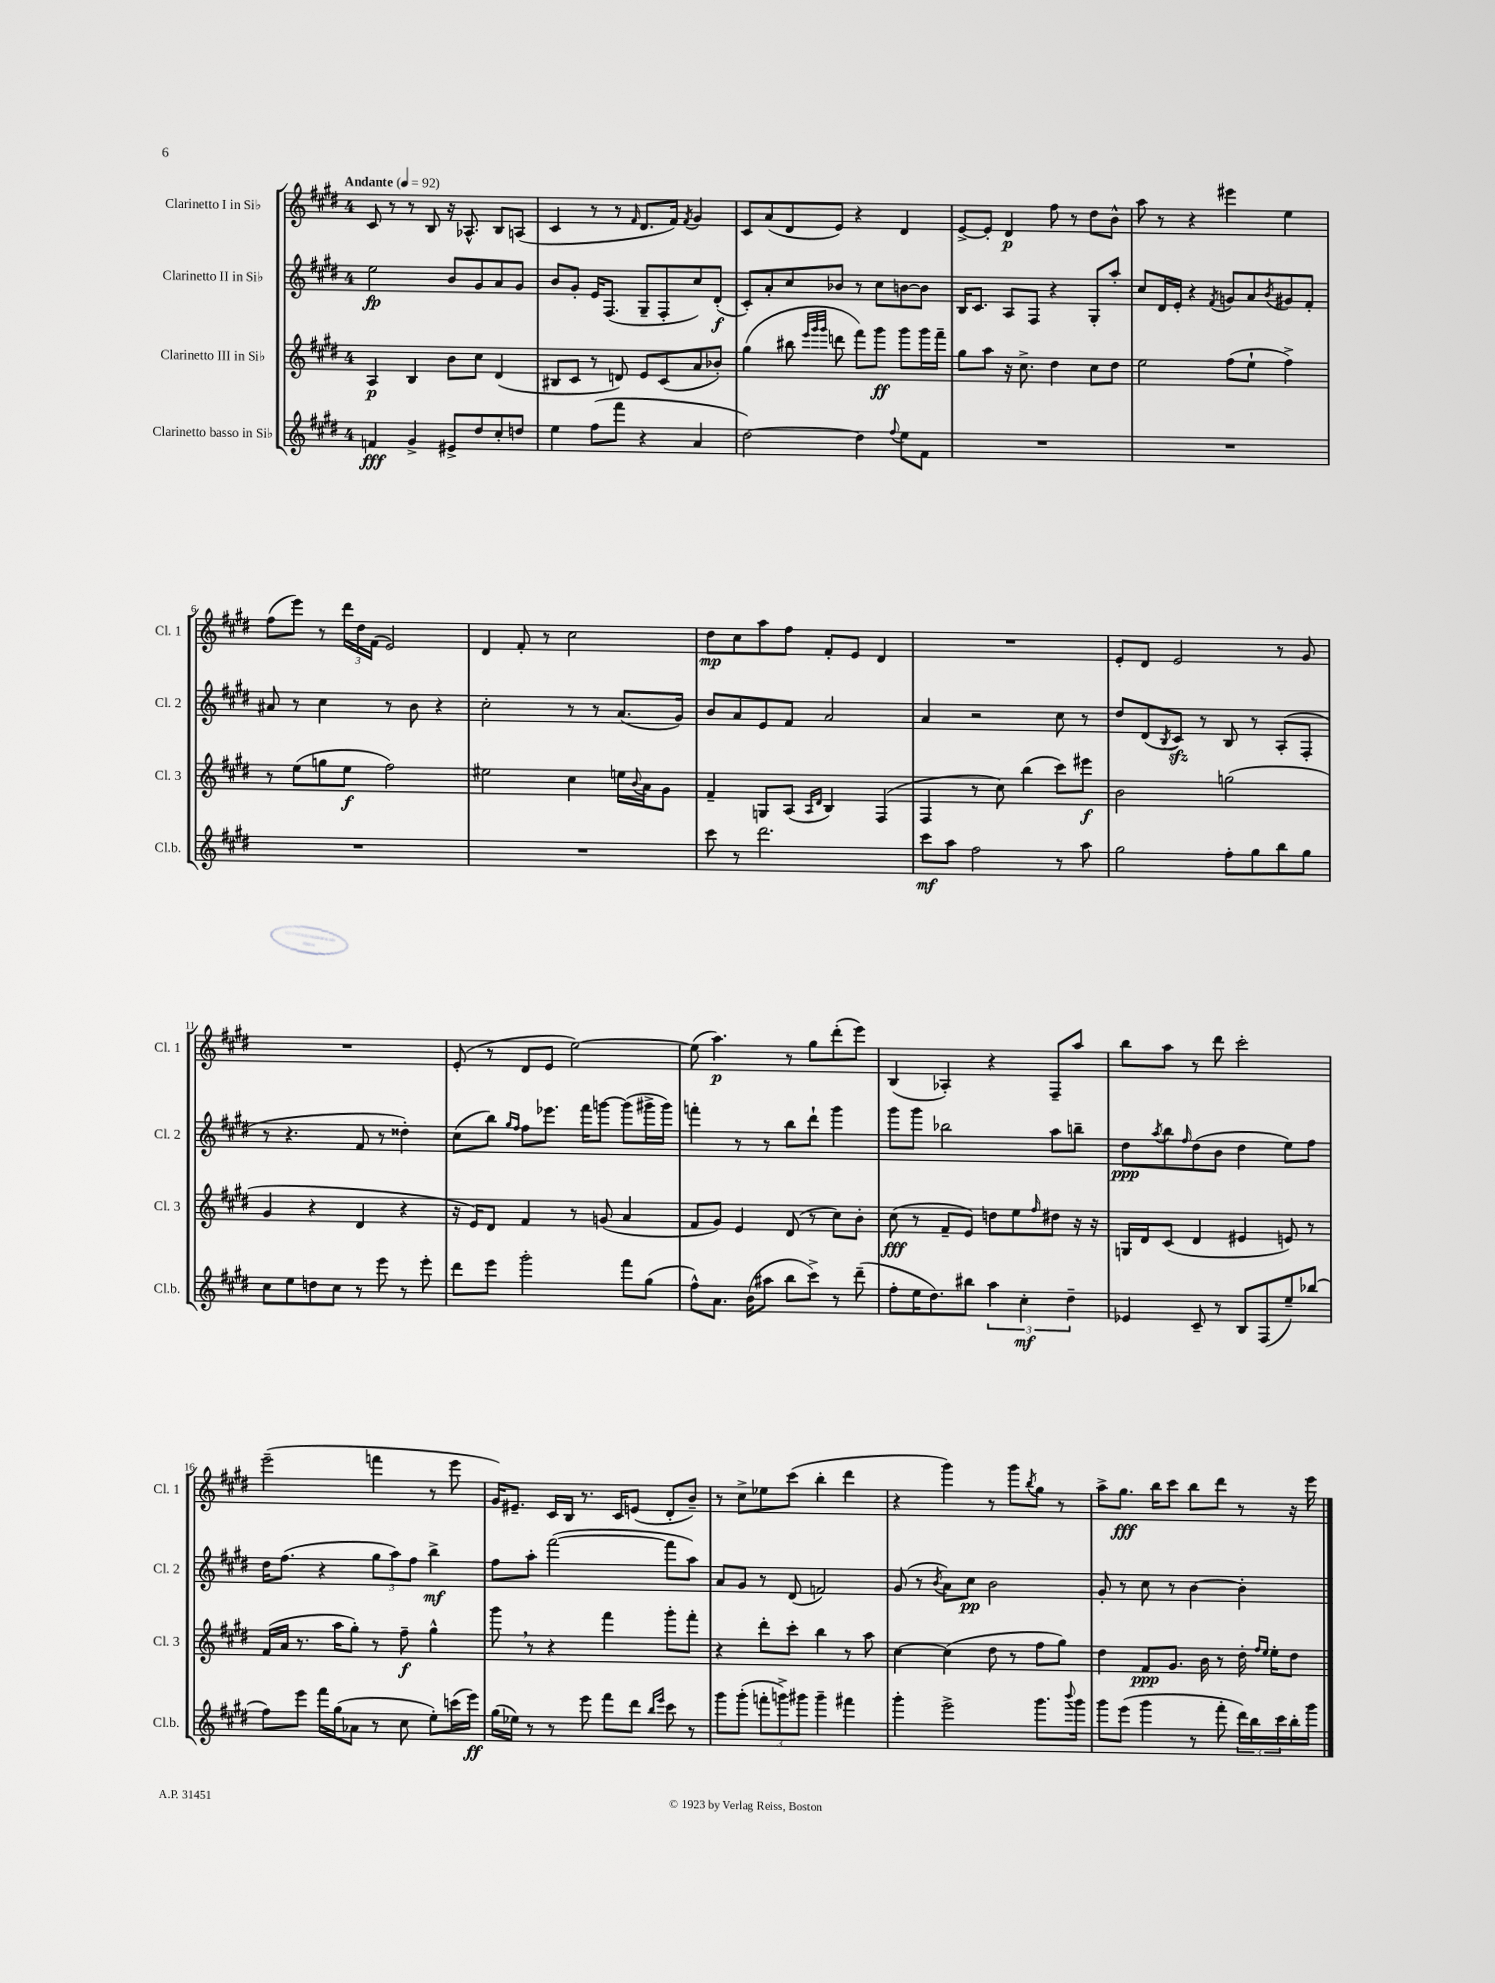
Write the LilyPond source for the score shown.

<<
\new StaffGroup <<
\new Staff = "s0" \with { instrumentName = "Clarinetto I in Sib" shortInstrumentName = "Cl. 1" } {
    \clef treble \key e \major \once \override Staff.TimeSignature.style = #'single-digit \time 4/4 \tempo "Andante" 4 = 92
    cis'8 r8 r8 b8 r16 aes8.-^ b8 a8( |
    cis'4 r8 r8 \grace { fis'16 } dis'8. fis'16) \acciaccatura { fis'8 } gis'4 |
    cis'8 a'8( dis'8 e'8) r4 dis'4 |
    e'8~-> e'8-. dis'4\p fis''8 r8 dis''8 b'8-^ |
    a''8 r8 r4 eis'''4 e''4 |
    fis''8( e'''8) r8 \tuplet 3/2 { dis'''16 dis''16 fis'16( } e'2) |
    dis'4 fis'8-. r8 cis''2 |
    dis''8\mp cis''8 a''8 fis''8 fis'8-. e'8 dis'4 |
    R1 |
    e'8-. dis'8 e'2 r8 gis'8 |
    R1 |
    e'8-.( r8 dis'8 e'8 e''2~) |
    e''8( a''4.\p) r8 gis''8 dis'''8-.( e'''8) |
    b4( aes4-.) r4 fis8-- a''8 |
    b''8 a''8 r8 dis'''8 cis'''2-. |
    e'''2--( f'''4 r8 e'''8 |
    gis'16) eis'8.-- cis'16 b16 r8. cis'16 e'8( dis'8-. b'8--) |
    r8 cis''8-> ees''8 cis'''8( b''4-. dis'''4 |
    r4 gis'''4) r8 gis'''8 \acciaccatura { b''8 } gis''8 r8 |
    a''8-> gis''8.\fff b''16 cis'''8 b''8 dis'''8 r8 r16 e'''16 \bar "|." |
}
\new Staff = "s1" \with { instrumentName = "Clarinetto II in Sib" shortInstrumentName = "Cl. 2" } {
    \clef treble \key e \major \once \override Staff.TimeSignature.style = #'single-digit \time 4/4
    e''2\fp b'8 gis'8 a'8 gis'8 |
    b'8 gis'8-. e'16 fis8.( gis8-- fis8-. cis''8) dis'8-.\f( |
    cis'8-.) a'8-. cis''8 bes'8 r8 cis''8 b'8~ b'8 |
    b16 cis'8. a8 fis8 r4 gis8-. a''8-. |
    cis''8 dis'16 e'16-. r4 \acciaccatura { fis'8 } g'8 a'8 \acciaccatura { b'8 } gis'8 fis'8-. |
    ais'8 r8 cis''4 r8 b'8 r4 |
    cis''2-. r8 r8 a'8.( gis'16) |
    b'8 a'8 e'8 fis'8 a'2 |
    a'4 r2 cis''8 r8 |
    dis''8 dis'8( \acciaccatura { b8 } cis'8\sfz) r8 b8 r8 a8-.( fis8-. |
    r8 r4. fis'8 r8 disis''4-.) |
    cis''8( b''8) \grace { gis''16 fis''16 } fis''8 ees'''8. fis'''16 g'''8~ g'''8( gis'''16-> gis'''16) |
    f'''4-. r8 r8 b''8 dis'''8-! gis'''4 |
    gis'''8 gis'''8 bes''2 a''8 b''8-- |
    dis''8\ppp \acciaccatura { a''8 } b''8 \grace { fis''16 } dis''8( b'8 dis''4 e''8) fis''8 |
    dis''16 fis''8.( r4 \tuplet 3/2 { gis''8 a''8) fis''8 } b''4->\mf |
    fis''8 a''8-. fis'''2~( fis'''8 a''8) |
    a'8 gis'8 r8 dis'8( f'2) |
    gis'8( r8 \acciaccatura { b'8 } a'8) cis''8\pp b'2 |
    gis'8-. r8 cis''8 r8 b'4~ b'4-. \bar "|." |
}
\new Staff = "s2" \with { instrumentName = "Clarinetto III in Sib" shortInstrumentName = "Cl. 3" } {
    \clef treble \key e \major \once \override Staff.TimeSignature.style = #'single-digit \time 4/4
    a4\p b4 b'8 cis''8 dis'4( |
    bis8 cis'8 r8 d'8) e'8 cis'8( a'8 bes'8-.) |
    gis''4( bis''8 \grace { e'''32 gis'''32 gis'''32 } d'''8 fis'''8) gis'''8\ff gis'''8 gis'''16 fis'''16-- |
    gis''8 a''8 r16 cis''8.-> dis''4 cis''8 dis''8 |
    e''2 fis''8( e''8-! fis''4->) |
    r8 e''8( g''8 e''8\f fis''2) |
    eis''2 cis''4 e''16 \appoggiatura { b'8 } a'16 gis'8 |
    fis'4-- g8 a8( \grace { a16 dis'16 } b4) fis4( |
    fis4 r8 cis''8) b''4( cis'''8) eis'''8\f |
    b'2 g''2( |
    gis'4 r4 dis'4 r4 |
    r16 e'16) dis'8 fis'4 r8 g'8( a'4 |
    fis'8 gis'8) e'4 dis'8( r8 cis''8) b'8-. |
    cis''8\fff( r8 fis'8-- e'8) d''8 e''8 \grace { fis''16 } dis''8 r16 r16 |
    g16 dis'16 cis'8( dis'4 eis'4 e'8) r8 |
    fis'16( a'16 r8. a''16 gis''8-.) r8 fis''8--\f gis''4-^ |
    gis'''8 \breathe r8 r4 fis'''4 gis'''8-. fis'''8-. |
    r4 dis'''8-. cis'''8-. b''4 r8 a''8 |
    cis''4~ cis''4( dis''8 r8 fis''8 gis''8) |
    dis''4 fis'8\ppp gis'8. b'16 r8 dis''16-. \grace { fis''16 e''16 } e''16-. dis''8 \bar "|." |
}
\new Staff = "s3" \with { instrumentName = "Clarinetto basso in Sib" shortInstrumentName = "Cl.b." } {
    \clef treble \key e \major \once \override Staff.TimeSignature.style = #'single-digit \time 4/4
    f'4\fff gis'4-> eis'8-> dis''8 cis''8-. d''8 |
    e''4 fis''8( fis'''8 r4 a'4 |
    dis''2~) dis''4 \appoggiatura { fis''8 } e''8 fis'8 |
    R1 |
    R1 |
    R1 |
    R1 |
    cis'''8 r8 dis'''2. |
    cis'''8\mf a''8 fis''2 r8 a''8 |
    gis''2 fis''8-. gis''8 b''8 gis''8 |
    cis''8 e''8 d''8 cis''8 r8 e'''8 r8 e'''8-. |
    dis'''8 e'''8 gis'''2-. fis'''8 gis''8( |
    fis''8-^) a'8. b'16( ais''8 b''8 cis'''8->) r8 dis'''8--( |
    fis''8-. e''16 dis''8.) bis''8 \tuplet 3/2 { a''4 cis''4-.\mf dis''4-- } |
    ees'4 cis'8-- r8 b8 fis8( e''8--) bes''8( |
    fis''8) e'''8 fis'''16 gis''16( aes'8 r8 cis''8 e''8-.) c'''16( e'''16\ff) |
    gis''16( ees''16) r8 r8 e'''8 fis'''8 dis'''8 \grace { b''16 e'''16 } cis'''8 r8 |
    gis'''8 gis'''8-.( \tuplet 3/2 { f'''8-. g'''8->) gis'''8 } gis'''4-- fis'''4 |
    gis'''4-. e'''2-> gis'''8. \appoggiatura { b'''8 } gis'''16 |
    gis'''8 e'''8( gis'''4 r8 fis'''8-. \tuplet 3/2 { dis'''16) b''16 cis'''16 } b''16-. gis'''16 \bar "|." |
}
>>
>>
